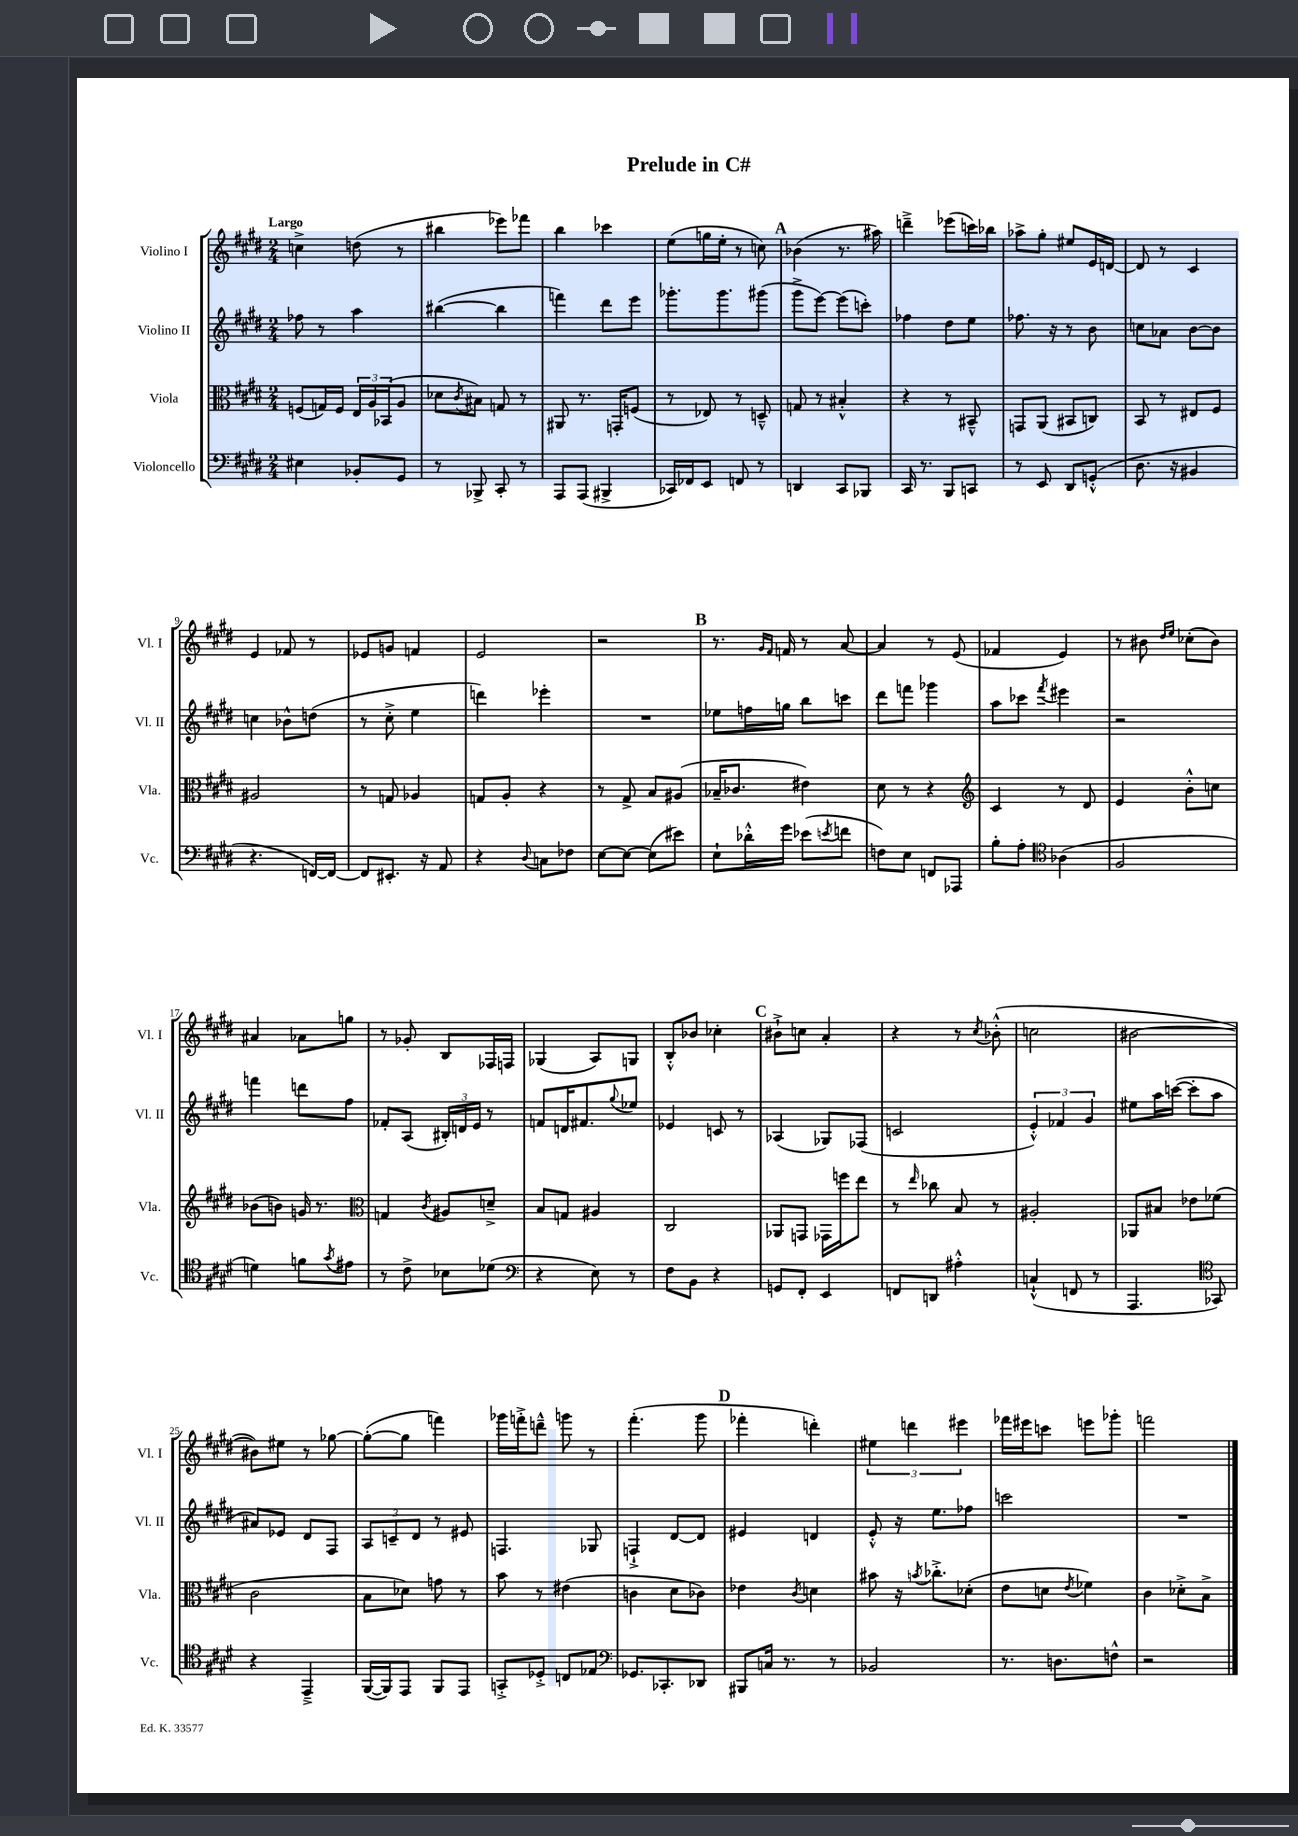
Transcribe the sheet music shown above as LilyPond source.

\header { title = "Prelude in C#" }
<<
\new StaffGroup <<
\new Staff = "s0" \with { instrumentName = "Violino I" shortInstrumentName = "Vl. I" } {
    \clef treble \key e \major \numericTimeSignature \time 2/4 \tempo "Largo"
    c''4-> d''8( r8 |
    bis''4 ees'''8) fes'''8 |
    b''4 ces'''4 |
    e''8( g''16 e''16-. r8 c''8) |
    \mark \markup { \bold "A" } bes'4( r8. ais''16) |
    d'''4---> ees'''8( c'''16) bes''16 |
    aes''8-> gis''8-. eis''8 e'16 d'16~ |
    d'8 r8 cis'4 |
    e'4 fes'8 r8 |
    ees'8 g'8 f'4 |
    e'2 |
    r2 |
    \mark \markup { \bold "B" } r8. \grace { gis'16 fis'16 } f'16 r8 a'8~ |
    a'4 r8 e'8( |
    fes'4 e'4) |
    r8 bis'8 \grace { dis''16 e''16 } ces''8-.( bis'8) |
    ais'4 aes'8 g''8 |
    r8 ges'8-. b8 fes16 f16 |
    ges4( a8) g8 |
    b8-.-^ bes'8 ces''4-. |
    \mark \markup { \bold "C" } bis'8-!-> c''8 a'4-. |
    r4 r8 \acciaccatura { cis''8 } bes'8-.-^( |
    c''2 |
    bis'2~ |
    bis'8) eis''8 r8 ges''8~ |
    ges''8~-.( ges''8 f'''4) |
    ges'''16 f'''16-.-> d'''8---^ g'''8 r8 |
    fis'''4.-.( gis'''8 |
    \mark \markup { \bold "D" } fes'''4-. d'''4-.) |
    \tuplet 3/2 { eis''4 d'''4 eis'''4 } |
    fes'''16 eis'''16 c'''8 e'''8 ges'''8-. |
    f'''2 \bar "|." |
}
\new Staff = "s1" \with { instrumentName = "Violino II" shortInstrumentName = "Vl. II" } {
    \clef treble \key e \major \numericTimeSignature \time 2/4
    fes''8 r8 a''4 |
    bis''4~( bis''4 |
    f'''4) dis'''8 e'''8 |
    ges'''8.-. ges'''8. gis'''8( |
    \mark \markup { \bold "A" } gis'''8-> e'''8~) e'''8( c'''8-.) |
    fes''4 dis''8 e''8 |
    fes''8. r16 r8 b'8 |
    c''8 aes'8 b'8~ b'8 |
    c''4 bes'8-^ d''8( |
    r8 cis''8-.-> e''4 |
    d'''4) ees'''4-. |
    R2 |
    \mark \markup { \bold "B" } ees''8 f''16 g''16 b''8 c'''8 |
    dis'''8 f'''8 ges'''4 |
    a''8 ces'''8 \acciaccatura { fis'''8 } eis'''4 |
    r2 |
    f'''4 d'''8 fis''8 |
    fes'8-. a8( \tuplet 3/2 { bis16-.) d'16 e'16 } r8 |
    f'8 d'16 fis'8. \appoggiatura { gis''8 } ees''8 |
    ees'4 c'8 r8 |
    \mark \markup { \bold "C" } aes4( ges8) fes8( |
    c'2 |
    \tuplet 3/2 { e'4-.-^) fes'4 gis'4 } |
    eis''8 a''16 c'''16~( c'''8-. a''8 |
    ais'8) ees'8 dis'8 fis8 |
    \tuplet 3/2 { a8 c'8-- dis'8 } r8 eis'8 |
    f4. ges8 |
    f4-!-> dis'8~ dis'8 |
    \mark \markup { \bold "D" } eis'4 d'4 |
    e'8-.-^ r16 e''8. fes''8 |
    c'''2 |
    R2 \bar "|." |
}
\new Staff = "s2" \with { instrumentName = "Viola" shortInstrumentName = "Vla." } {
    \clef alto \key e \major \numericTimeSignature \time 2/4
    f8( g16) f16 \tuplet 3/2 { e16 a16 bes,16( } a8 |
    des'8 \acciaccatura { cis'8 } bis8) g8 r8 |
    ais,8 r8. g,16-. f8( |
    r8 ees8) r8 d8---^ |
    \mark \markup { \bold "A" } g8 r8 bis4-.-^ |
    r4 r8 bis,8---^ |
    g,8 a,8( bis,8 c8) |
    b,8 r8 eis8 fis8 |
    ais2 |
    r8 g8 aes4 |
    g8 a8-. r4 |
    r8 gis8-> b8 ais8( |
    \mark \markup { \bold "B" } bes16-- ces'8. eis'4) |
    dis'8 r8 r4 |
    \clef treble cis'4 r8 dis'8 |
    e'4 b'8-.-^ c''8 |
    bes'8( b'8) g'16 r8. |
    \clef alto g4 \acciaccatura { cis'8 } ais8 d'8---> |
    b8 g8 ais4 |
    cis2 |
    \mark \markup { \bold "C" } aes,8 g,8 ges,16 f''16 e''8 |
    r8 \grace { e''16 } ces''8 b8 r8 |
    ais2-. |
    aes,8 bis8 ees'8 fes'8( |
    cis'2 |
    b8 des'8) g'8 r8 |
    b'8 r8 eis'4( |
    c'4 dis'8 ces'8) |
    \mark \markup { \bold "D" } ees'4 \acciaccatura { cis'8 } d'4 |
    bis'8 r16 \acciaccatura { b'8 } ces''8.-.-> des'8-.( |
    e'8 d'8 \acciaccatura { e'8 } fes'4) |
    cis'4 des'8-.-> b8-> \bar "|." |
}
\new Staff = "s3" \with { instrumentName = "Violoncello" shortInstrumentName = "Vc." } {
    \clef bass \key e \major \numericTimeSignature \time 2/4
    eis4 bes,8-. gis,8 |
    r8 bes,,8-> cis,8-. r8 |
    a,,8 a,,8( bis,,4-> |
    ces,16) fes,16 e,8 f,8 r8 |
    \mark \markup { \bold "A" } d,4 cis,8 bes,,8 |
    cis,16 r8. b,,8 c,8 |
    r8 e,8 dis,8 g,8-.-^( |
    dis8. r16 bis,4 |
    r4. f,16~) f,16~ |
    f,8 eis,8.-. r16 a,8 |
    r4 \appoggiatura { dis8 } c8 fes8 |
    e8~ e8~ e8( eis'8) |
    \mark \markup { \bold "B" } e8-! des'16-.-^ gis'16 ees'8( \acciaccatura { e'8 } f'8 |
    f8) e8 f,8 aes,,8 |
    b8-. a8-. \clef tenor aes4( |
    fis2 |
    d'4) f'8 \acciaccatura { gis'8 } eis'8 |
    r8 cis'8-> bes8 des'8( |
    \clef bass r4 e8) r8 |
    fis8 b,8 r4 |
    \mark \markup { \bold "C" } g,8 fis,8-. e,4 |
    f,8 d,8 ais4-.-^ |
    c4-!-^( f,8 r8 |
    a,,4. \clef tenor ges,8) |
    r4 e,4---> |
    fis,16~( fis,16) e,8 fis,8 e,8 |
    g,8-.-> des8-.-> c8 ees8 |
    \clef bass ges,8. ces,8.-. des,8 |
    \mark \markup { \bold "D" } bis,,8 c16 r8. r8 |
    bes,2 |
    r8. d8. f8-^ |
    r2 \bar "|." |
}
>>
>>
